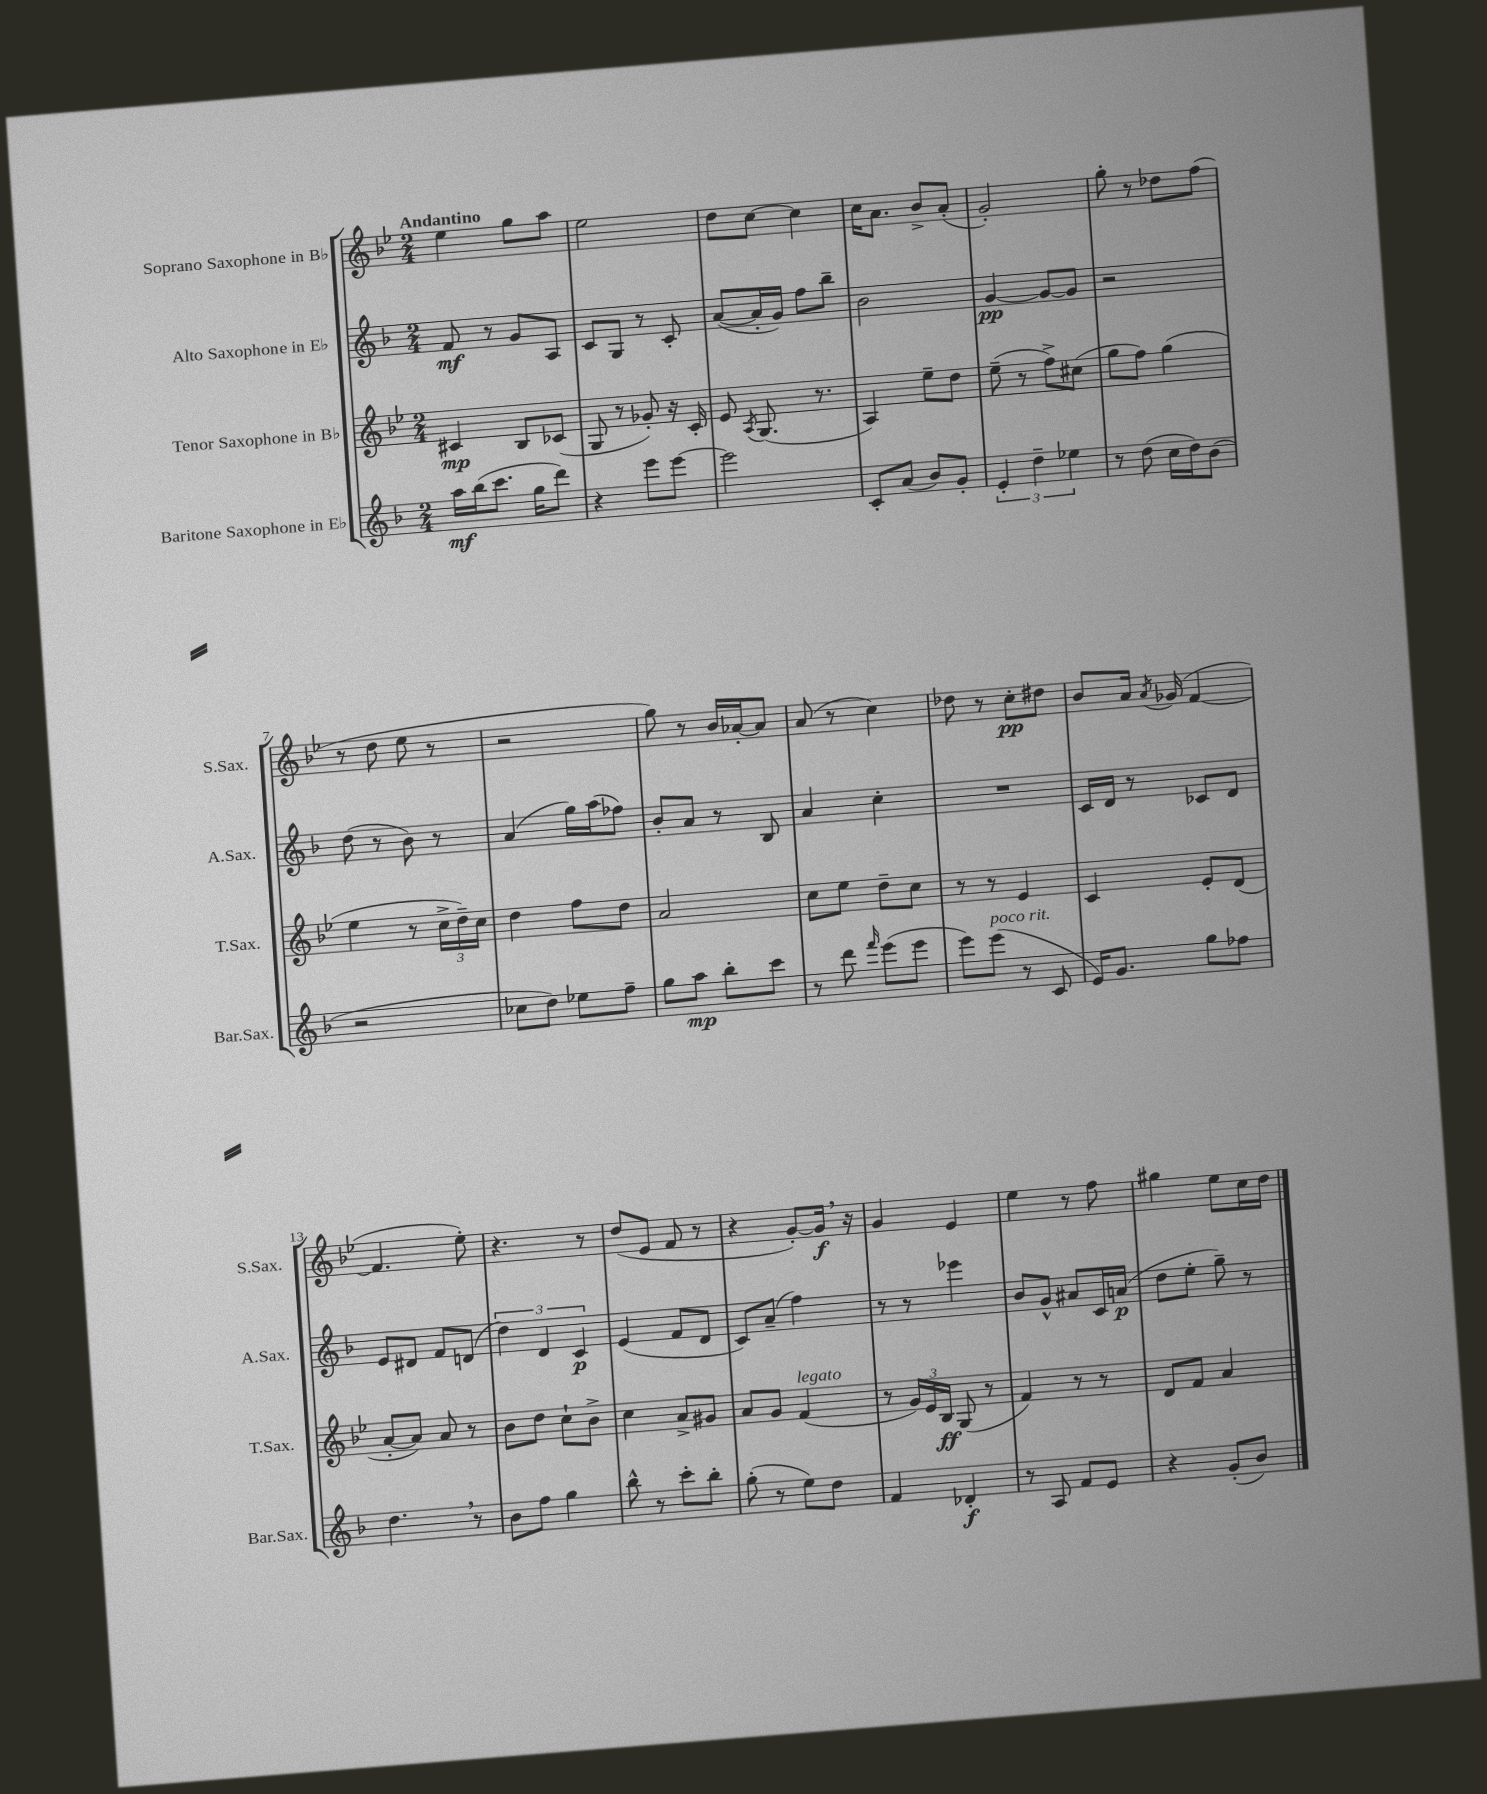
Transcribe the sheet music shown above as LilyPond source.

<<
\new StaffGroup <<
\new Staff = "s0" \with { instrumentName = "Soprano Saxophone in Bb" shortInstrumentName = "S.Sax." } {
    \clef treble \key bes \major \numericTimeSignature \time 2/4 \tempo "Andantino"
    \autoBeamOff ees''4 g''8[ a''8] |
    ees''2 |
    d''8[ c''8]~ c''4 |
    c''16[ a'8.] bes'8[-> a'8]-.( |
    g'2-.) |
    g''8-. r8 des''8[ f''8]( |
    r8 d''8 ees''8 r8 |
    r2 |
    g''8) r8 bes'16[ aes'16~-. aes'8] |
    a'8( r8 c''4) |
    des''8 r8 c''8[-.\pp dis''8] |
    bes'8[ a'16] \acciaccatura { a'8 } ges'16( f'4~ |
    f'4. ees''8-.) |
    r4. r8 |
    d''8[( ees'8] f'8 r8 |
    r4 g'8[~-.) g'16]\f \breathe r16 |
    g'4 ees'4 |
    ees''4 r8 f''8 |
    gis''4 ees''8[ c''16 d''16] \bar "|." |
}
\new Staff = "s1" \with { instrumentName = "Alto Saxophone in Eb" shortInstrumentName = "A.Sax." } {
    \clef treble \key f \major \numericTimeSignature \time 2/4
    \autoBeamOff f'8\mf r8 g'8[ a8] |
    c'8[ g8] r8 c'8-. |
    a'8[~( a'16-. g'16]) f''8[ bes''8]-- |
    bes'2 |
    g'4~\pp g'8[~ g'8] |
    r2 |
    d''8( r8 bes'8) r8 |
    a'4( g''16[) a''16( fes''8]) |
    bes'8[-. a'8] r8 bes8 |
    a'4 c''4-. |
    R2 |
    c'16[ d'16] r8 ces'8[ d'8] |
    e'8[ dis'8] f'8[ d'8]( |
    \tuplet 3/2 { d''4) d'4 c'4\p } |
    e'4( f'8[ d'8] |
    c'8[) a'8]--( f''4) |
    r8 r8 ees'''4 |
    bes'8[ g'8]-^ ais'8[ c'16 a'16]\p( |
    d''8[ e''8]-. g''8--) r8 \bar "|." |
}
\new Staff = "s2" \with { instrumentName = "Tenor Saxophone in Bb" shortInstrumentName = "T.Sax." } {
    \clef treble \key bes \major \numericTimeSignature \time 2/4
    \autoBeamOff cis'4\mp bes8[ ces'8]( |
    g8 r8 ges'8-.) r16 c'16-. |
    ees'8 \acciaccatura { a8 } g8.( r8. |
    a4) ees''8[-- d''8] |
    ees''8--( r8 f''8[->) cis''8]( |
    g''8[ f''8]) g''4( |
    ees''4 r8 \tuplet 3/2 { c''16[-> d''16--) c''16] } |
    d''4 f''8[ d''8] |
    a'2 |
    c''8[ ees''8] d''8[-- c''8] |
    r8 r8 ees'4 |
    c'4 ees'8[-. d'8]( |
    a'8[~-. a'8]) a'8 r8 |
    bes'8[ d''8] c''8[-! bes'8]-> |
    c''4 a'8[-> gis'8] |
    a'8[ g'8] f'4^\markup { \italic "legato" }( |
    r8 \tuplet 3/2 { g'16[) ees'16 bes16]\ff } g8( r8 |
    f'4) r8 r8 |
    d'8[ f'8] a'4 \bar "|." |
}
\new Staff = "s3" \with { instrumentName = "Baritone Saxophone in Eb" shortInstrumentName = "Bar.Sax." } {
    \clef treble \key f \major \numericTimeSignature \time 2/4
    \autoBeamOff a''16[\mf bes''16( c'''8.] g''16[ d'''8]) |
    r4 e'''8[ e'''8]~ |
    e'''2 |
    c'8[-. a'8]( bes'8[) g'8]-. |
    \tuplet 3/2 { e'4-. d''4-- ees''4 } |
    r8 d''8( c''16[ d''16) bes'8]( |
    r2 |
    ces''8[ d''8]) ees''8[ f''8]-- |
    g''8[ a''8]\mp bes''8[-. c'''8] |
    r8 d'''8 \grace { f'''16 } e'''8[( e'''8] |
    e'''8[) e'''8]^\markup { \italic "poco rit." }( r8 c'8 |
    e'16[) g'8.] g''8[ fes''8] |
    d''4. \breathe r8 |
    bes'8[ f''8] g''4 |
    bes''8-^ r8 c'''8[-. bes''8]-. |
    g''8-.( r8 e''8[) d''8] |
    f'4 des'4-.\f |
    r8 a8 f'8[ e'8] |
    r4 g'8[-.( bes'8]) \bar "|." |
}
>>
>>
